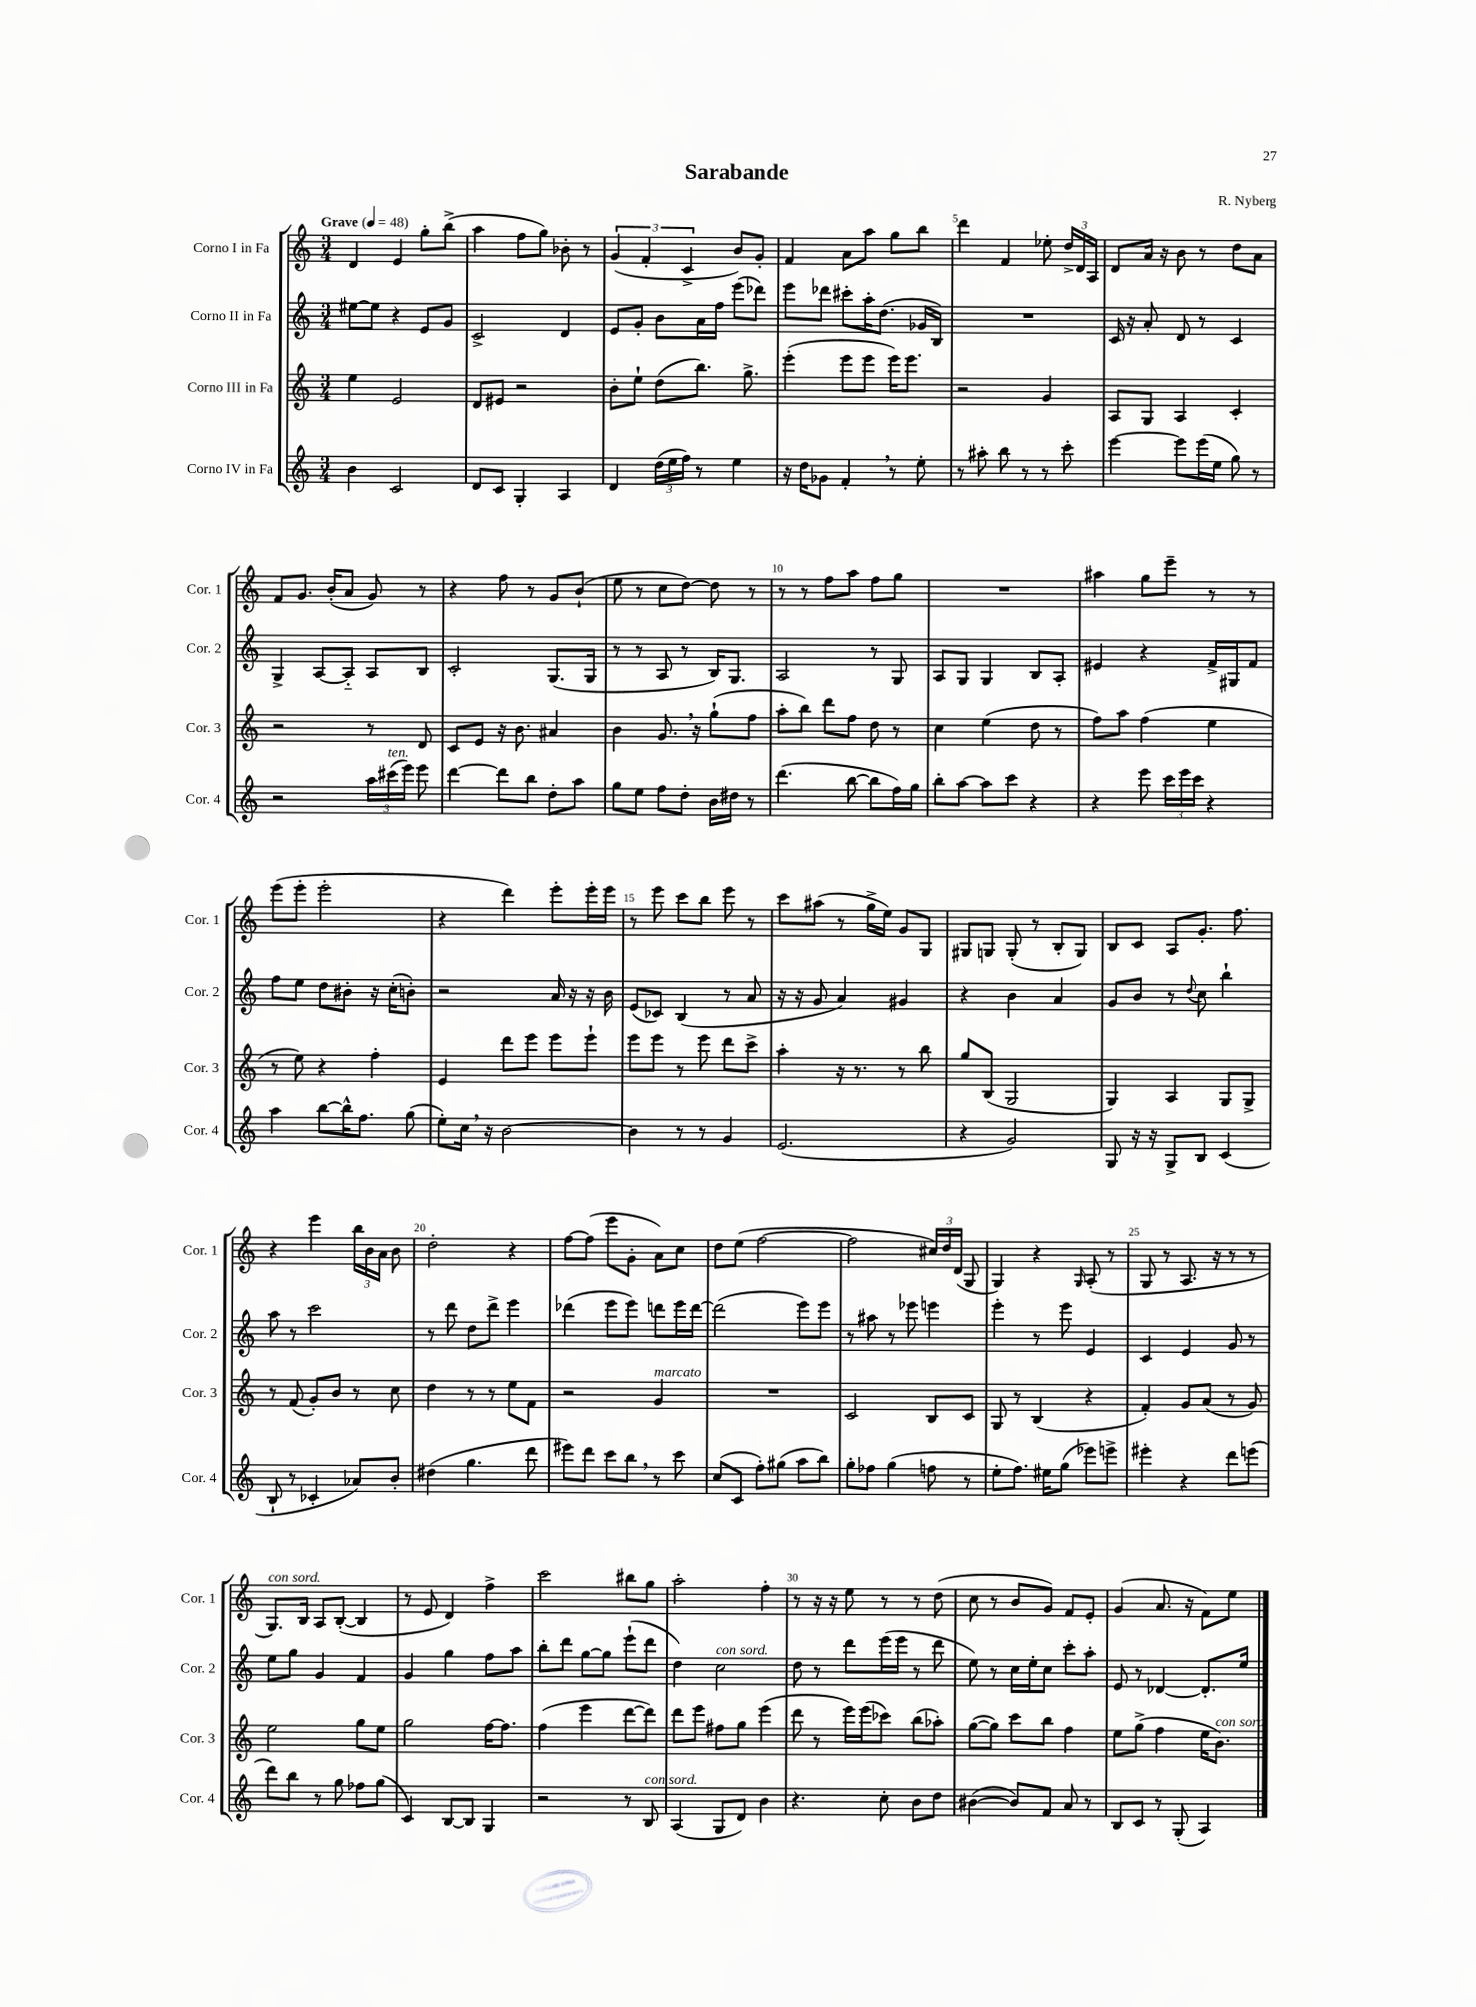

**kern	**kern	**kern	**kern
*part4	*part3	*part2	*part1
*staff4	*staff3	*staff2	*staff1
*I"Corno IV in Fa	*I"Corno III in Fa	*I"Corno II in Fa	*I"Corno I in Fa
*I'Cor. 4	*I'Cor. 3	*I'Cor. 2	*I'Cor. 1
*clefG2	*clefG2	*clefG2	*clefG2
*k[]	*k[]	*k[]	*k[]
*M3/4	*M3/4	*M3/4	*M3/4
*MM48	*MM48	*MM48	*MM48
=1	=1	=1	=1
!	!	!	!LO:TX:a:B:t=Grave
4b\	4ee\	[8ee#X\L	4d/
.	.	8ee#\J]	.
2c/	2e/	4r	4e/
.	.	8e/L	8gg'\L
.	.	8g/J	(8bb^\J
=2	=2	=2	=2
8d/L	8d/L	2c^/	4aa\
8c/J	8e#X/J	.	.
4G'/	2r	.	8ff\L
.	.	.	8gg\J)
4A/	.	4d/	8b-X'\
.	.	.	8r
=3	=3	=3	=3
4d/	8b'\L	8e/L	(6g/
.	8ee`\J	8g'/J	.
.	.	.	6f'/
(24dd\LL	(8dd\L	8b\L	.
24ee\	.	.	.
24ff\JJ)	.	.	6c^/
8r	8.bb\J)	16a\L	.
.	.	16ff\JJ	.
4ee\	.	(8eee\L	8b/L)
.	8.gg^\	.	.
.	.	8ddd-X\J)	8g'/J
=4	=4	=4	=4
16r	(4eee'\	8eee\L	4f/
16dd\KL	.	.	.
8g-X\J	.	8ddd-X\J	.
4f',/	8eee\L	8ccc#X'\L	8a\L
.	8eee\J	16aa'\K	8aa\J
.	.	(8.dd\J	.
8r	16eee\KL)	.	8gg\L
.	8.eee\J	.	.
8ee'\	.	16g-X/LL	8bb\J
.	.	16B/JJ)	.
=5	=5	=5	=5
8r	2r	2.r	4ddd\
8aa#X'\	.	.	.
8bb\	.	.	4f/
8r	.	.	.
8r	4g/	.	8ee-X'\
8ccc'\	.	.	24dd^/LL
.	.	.	24d/
.	.	.	24A/JJ
=6	=6	=6	=6
[4eee\	8A/L	16c/	8d/L
.	.	16r	.
.	8G/J	8a'/	16a/Jk
.	.	.	16r
8eee\L]	4A/	8d/	8b\
(16eee\L	.	8r	8r
16ee\JJ	.	.	.
8gg\)	4c'/	4c/	8dd\L
8r	.	.	8a\J
!!LO:LB:g=z
=7	=7	=7	=7
2r	2r	4G^/	8f/L
.	.	.	8.g/J
.	.	[8A/L	.
.	.	.	(16b'/KL
.	.	8A/J]	8a/J
24aa\LL	8r	8A/L	8g/)
!LO:TX:a:i:t=ten.	!	!	!
(24ccc#X\	.	.	.
24eee\JJ)	.	.	.
8eee\	8d/	8B/J	8r
=8	=8	=8	=8
[4ddd\	8c/L	2c'/	4r
.	8e/J	.	.
8ddd\L]	16r	.	8ff\
.	8.b\	.	.
8bb\J	.	.	8r
8dd'\L	4a#X/	(8.G/L	8g/L
8aa\J	.	.	(8b`/J
.	.	16G/Jk	.
=9	=9	=9	=9
8gg\L	4b\	8r	8ee\
8ee\J	.	8r	8r
8ff\L	8.g,/	8A/	8cc\L
8dd'\J	.	8r	[8dd\J)
.	16r	.	.
16b\LL	(8gg`\L	16B/KL)	8dd\]
16dd#X\JJ	.	8.G/J	.
8r	8ff\J	.	8r
=10	=10	=10	=10
(4.ddd\	8aa'\L	2A/	8r
.	8bb\J)	.	8r
.	8ddd\L	.	8ff\L
[8bb\	8ff\J	.	8aa\J
8bb\L]	8dd\	8r	8ff\L
16ff\L)	8r	8G/	8gg\J
16gg\JJ	.	.	.
=11	=11	=11	=11
8bb'\L	4cc\	8A/L	2.r
[8aa\J	.	8G/J	.
8aa\L]	(4ee\	4G/	.
8ccc\J	.	.	.
4r	8dd\	8B/L	.
.	8r	8A'/J	.
=12	=12	=12	=12
4r	8ff\L)	4e#X/	4aa#X\
.	8aa\J	.	.
8eee\	(4ff\	4r	8gg\L
24ccc\LL	.	.	8eee~\J
24eee\	.	.	.
24ccc\JJ	.	.	.
4r	4ee\	16f^/LL	8r
.	.	16G#X/J	.
.	.	8f/J	8r
!!LO:LB:g=z
=13	=13	=13	=13
4aa\	8r	8ff\L	(8eee\L
.	8ee\)	8ee\J	8eee'\J
[8bb\L	4r	8dd\L	2eee'\
16bb^^\K]	.	8b#X'\J	.
8.ff\J	.	.	.
.	4ff'\	16r	.
.	.	(16cc'\KL	.
(8gg\	.	8bn'\J)	.
=14	=14	=14	=14
8ee'\L)	4e/	2r	4r
16cc,\Jk	.	.	.
16r	.	.	.
[2b\	8ddd\L	.	4ddd\)
.	8eee\J	.	.
.	8eee\L	16a/	8eee'\L
.	.	16r	.
.	8eee`\J	16r	16eee'\L
.	.	16b\	16eee\JJ
=15	=15	=15	=15
4b\]	8eee\L	(8e/L	8r
.	8eee\J	8c-X/J)	8eee\
8r	8r	(4B/	8ccc\L
8r	8eee\	.	8bb\J
4g/	8ddd\L	8r	8eee\
.	8ccc^\J	8a/	8r
=16	=16	=16	=16
(2.e/	4aa'\	16r	8ccc\L
.	.	16r	.
.	.	8g/	(8aa#X\J
.	16r	4a/)	8r
.	8.r	.	.
.	.	.	16gg^\LL
.	.	.	16ee\JJ)
.	8r	4g#X/	8g/L
.	8bb\	.	8G/J
=17	=17	=17	=17
4r	8gg/L	4r	8G#X/L
.	(8B/J	.	8Gn/J
2g/)	2G/	4b\	(8G'/
.	.	.	8r
.	.	4a/	8B'/L
.	.	.	8G/J)
=18	=18	=18	=18
8G/	4G/)	8g/L	8B/L
16r	.	8b/J	8c/J
16r	.	.	.
8G^/L	4A/	8r	8A/L
.	.	8qqdd/	.
8B/J	.	8cc\	8.g'/J
(4c/	8G/L	4bb`\	.
.	.	.	8.ff\
.	8G^/J	.	.
!!LO:LB:g=z
=19	=19	=19	=19
8B`/	8r	8aa\	4r
8r	(8f/	8r	.
4c-X'/	8g'/L)	2ccc\	4eee\
.	8b/J	.	.
8a-X/L)	8r	.	24bb\LL
.	.	.	24b\
.	.	.	24a\JJ
8b'/J	8cc\	.	8b\
=20	=20	=20	=20
(4dd#X\	4dd\	8r	2dd'\
.	.	8ddd\	.
4.gg\	8r	8dd\L	.
.	8r	8ddd^\J	.
.	8ee\L	4eee\	4r
8ddd\	8f\J	.	.
=21	=21	=21	=21
8eee#X\L)	2r	(4ddd-X\	[8ff\L
8ddd\J	.	.	(8ff\J]
8ccc\L	.	8eee\L	8eee\L
8bb,\J	.	8eee\J)	8g'\J
!	!LO:TX:a:i:t=marcato	!	!
8r	4g/	8dddn\L	8a\L)
8ccc\	.	16eee\L	8cc\J
.	.	[16ddd\JJ	.
=22	=22	=22	=22
(8cc/L	2.r	(2ddd\]	8dd\L
8c/J	.	.	(8ee\J
8ff'\L)	.	.	[2ff\
(8gg#X\J	.	.	.
8aa\L	.	8eee\L)	.
8bb\J)	.	8eee\J	.
=23	=23	=23	=23
8gg'\L	2c/	8r	2ff\]
8ff-X\J	.	8aa#X\	.
(4gg\	.	8r	.
.	.	8eee-X\	.
8ffn\	8B/L	4eeen\	24cc#X/LL)
.	.	.	24dd/
.	.	.	(24d/JJ
8r	8c/J	.	8G/
=24	=24	=24	=24
8ee'\L	8G/	4eee'\	4G/)
8.ff\J)	8r	.	.
.	(4B/	8r	4r
16ee#X\KL	.	.	.
(8gg\J	.	8eee\	.
.	.	.	16qqG/
8eee-X\L)	4r	4e/	(8A'/
8eeen^\J	.	.	8r
=25	=25	=25	=25
4eee#X'\	4f'/)	4c/	8G/
.	.	.	8r
4r	8g/L	4e/	8.A/
.	(8a/J	.	.
.	.	.	16r
8ddd\L	8r	8g/	8r
(8eeen\J	8g/)	8r	8r
!!LO:LB:g=z
=26	=26	=26	=26
!	!	!	!LO:TX:a:i:t=con sord.
8ddd\L)	2ee\	8ee\L	8.G/L)
8bb\J	.	8gg\J	.
.	.	.	16B/Jk
8r	.	4g/	8A/L
8gg\	.	.	([8B'/J
8ff-X\L	8gg\L	4f/	4B/]
(8gg\J	8ee\J	.	.
=27	=27	=27	=27
4c/)	2gg\	4g/	8r
.	.	.	8e/
[8B/L	.	4gg\	4d/)
8B/J]	.	.	.
4G/	[16ff\KL	8ff\L	4ff^\
.	8.ff\J]	.	.
.	.	8aa\J	.
=28	=28	=28	=28
2r	(4ff\	8bb'\L	2ccc\
.	.	8ddd\J	.
.	4eee\	[8gg\L	.
.	.	8gg\J]	.
8r	[8ddd\L	(8eee`\L	8bb#X\L
!LO:TX:a:i:t=con sord.	!	!	!
8B/	8ddd\J])	8ddd\J	8gg\J
=29	=29	=29	=29
(4A/	8ddd\L	4dd\)	2aa'\
.	8eee\J	.	.
!	!	!LO:TX:a:i:t=con sord.	!
8G/L	8ff#X\L	2cc\	.
8d/J)	8gg\J	.	.
4b\	(4eee\	.	4ff'\
=30	=30	=30	=30
4.r	8ddd\	8dd\	8r
.	8r	8r	16r
.	.	.	16r
.	16eee\LL)	8ddd\L	8ee\
.	(16eee\J	.	.
8cc'\	8ccc-X\J)	(16eee\L	8r
.	.	16eee\JJ	.
8b\L	(8bb\L	8r	8r
8dd\J	8aa-X'\J)	8ddd\	(8dd\
=31	=31	=31	=31
([4b#X\	([8gg\L	8ee\)	8cc\
.	8gg\J])	8r	8r
8b#/L])	8ccc\L	16cc\LL	8b/L
.	.	16ee'\J	.
8f/J	8bb\J	8cc\J	8g/J)
8a/	4ff\	8ccc'\L	8f/L
8r	.	8aa'\J	8e'/J
=32	=32	=32	=32
8B/L	8ee\L	8e/	(4g/
8c/J	(8gg^\J	8r	.
8r	4ff\	[4d-X/	8.a/
(8G'/	.	.	.
.	.	.	16r
4A/)	16ee\KL	8.d-'/L]	8f\L)
!	!LO:TX:a:i:t=con sord.	!	!
.	8.b\J)	.	.
.	.	.	8ee\J
.	.	16ee/Jk	.
==	==	==	==
*-	*-	*-	*-
